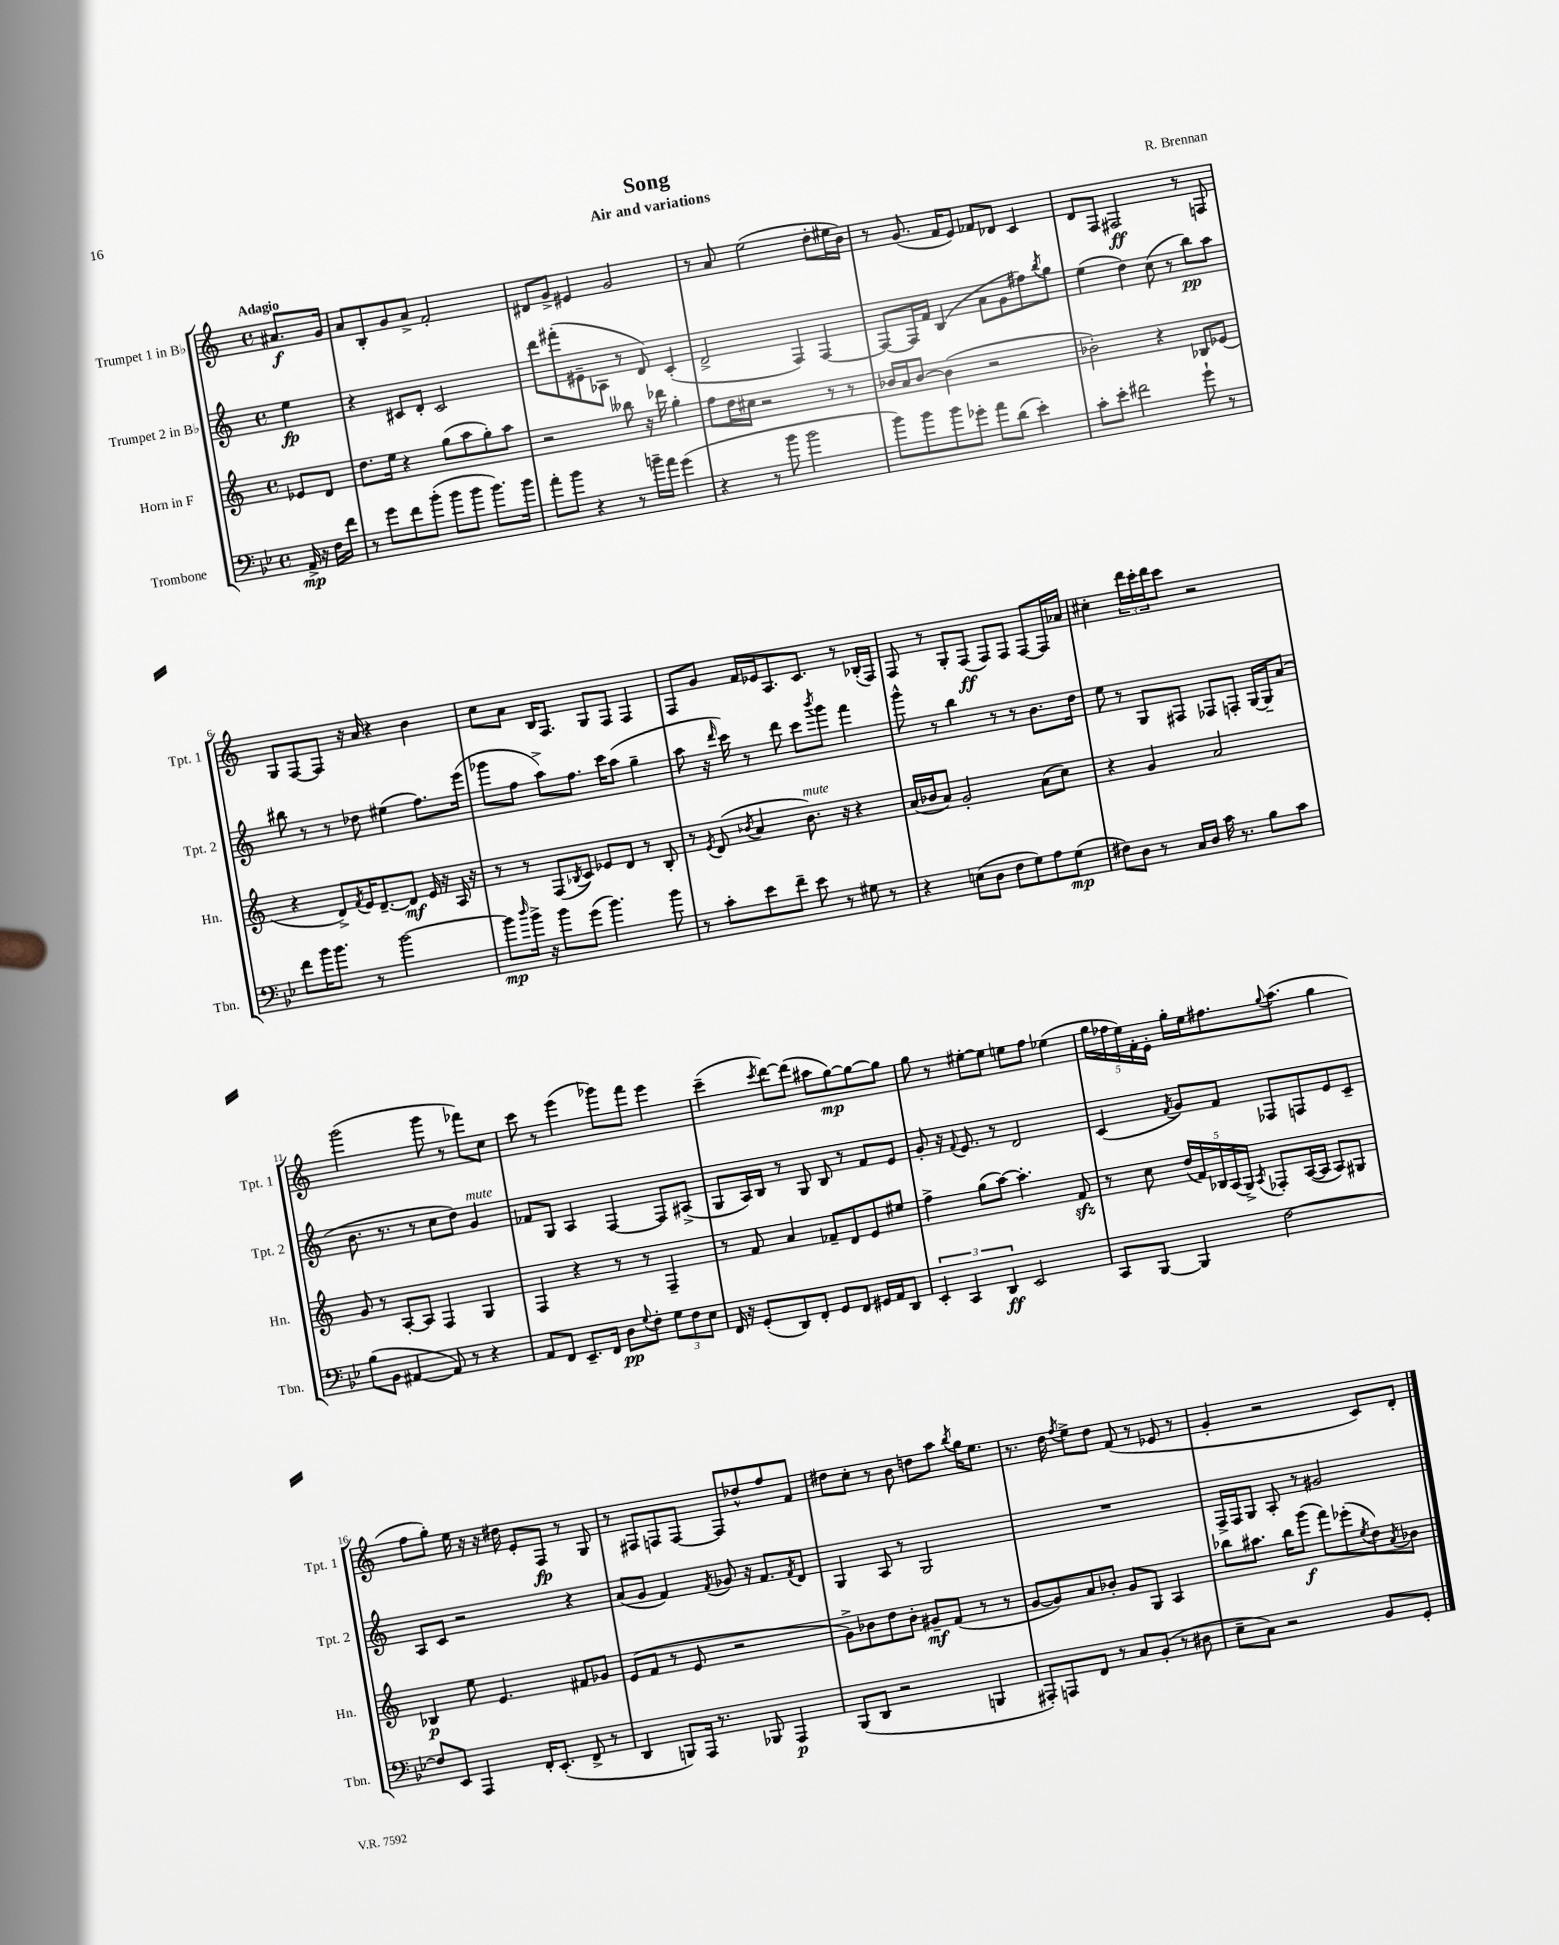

**kern	**kern	**kern	**kern
*staff4	*staff3	*staff2	*staff1
*clefF4	*clefG2	*clefG2	*clefG2
*k[b-e-]	*k[]	*k[]	*k[]
*M4/4	*M4/4	*M4/4	*M4/4
*met(c)	*met(c)	*met(c)	*met(c)
16AA^	8e-	4ee	8.a#
16r	.	.	.
16F	8d	.	.
16f	.	.	16g
=	=	=	=
8r	8.dd	4r	8a
8g	.	.	8B'
.	16ee	.	.
8f	4r	8c#	8g
(8b-'	.	8d'	8a^
8b-	(8gg	2c#	2f'
8b-	8aa	.	.
8.b-)	8gg')	.	.
.	8aa	.	.
16b-	.	.	.
=	=	=	=
8a'	2r	8ddd	8d#
8b-	.	(8fff#'	8g^
4r	.	8e#~	4e#
.	.	8A-	.
8r	8bb--	8r	2g
16b~	16r	8d)	.
16a	16ddd-	.	.
(4g	4gg'	(4c'	.
=	=	=	=
4r	8ff	2d^	8r
.	16dd	.	8a
.	16cc#	.	.
8r	2r	.	(2ee
8b-	.	.	.
2b-	.	4F)	.
.	8r	[4F	8dd'
.	8r	.	16ee#
.	.	.	16b)
=	=	=	=
8b-)	16b-	8F_	8r
.	16a	.	.
8b-	[8b-	16F]	(8.g
.	.	16f	.
8b-	(4b-]	(4B	.
.	.	.	16f
8g-'	.	.	8e)
8a	2r	8a	8f-
(8d	.	8g	8d-
4e-')	.	8ff#)	4c
.	.	8qbb	.
.	.	8gg	.
=	=	=	=
8c'	2b-')	(4ee	8d
8e-'	.	.	8F
2f#	.	4dd)	2F#
.	4r	(8cc	.
.	.	8r	.
8g`	8B-	8bb)	8r
8r	(8e-	8aa	8F
=	=	=	=
8f	4r	8bb#	8G
16b-	.	8r	[8F
8.b-	.	.	.
.	8d^)	8r	8F]
.	8qf	.	.
8r	16e	8dd-	16r
.	[8.d~	.	16a
[2b-	.	(4ee#	4r
.	8d]	.	.
.	16e	8.ff)	4b
.	16r	.	.
.	16A	.	.
.	16r	(16eee	.
=	=	=	=
8b-]	8r	8ggg-	8cc
16qqdd	.	.	.
16b-^	8r	8ff	8a
16r	.	.	.
8b-	(8F	8aa^)	16B
.	.	.	8.F
.	8qB-	.	.
(8g	8c)	8.ff	.
4.b-)	8e-	.	8G
.	.	16ccc	.
.	8d	(8aa	8F
.	8r	4gg~	4F
8b-	8B-'	.	.
=	=	=	=
8r	8r	8aa	8F
.	8qe	.	.
8c'	(8d	16r	8g
.	.	16qqddd	.
.	.	16ccc)	.
.	8qb-	.	.
8e-	4a	8r	16f
.	.	.	16e-
8f~	.	8ddd	8.A
8e-	8.b-)	8ccc	.
.	.	.	8.c
.	.	8qbbb	.
8r	.	8ggg	.
.	16r	.	.
8G#	4r	4fff	8r
8r	.	.	(16B-'
.	.	.	16F)
=	=	=	=
4r	(16a	8ggg^^	8F
.	16b-	.	.
.	8a)	8r	8r
(8E	2g'	4bb	8G'
8D	.	.	(8F
8F	.	8r	8F)
8G)	.	8r	8F
8A	(8a	8.b	[8F
(8G	8cc)	.	16F]
.	.	16dd	16a-
=	=	=	=
8F#)	4r	8ee	4cc#'
8D	.	8r	.
8r	4g	8G	24ddd
.	.	.	24ccc'
.	.	.	24ddd
16C	.	8F#	8ccc
16D	.	.	.
16c	2a	8F-	2r
8.r	.	.	.
.	.	8F'	.
8B-	.	[16G	.
.	.	16G~]	.
8c	.	(8a	.
=	=	=	=
(8B-	8g	8.b	(2ggg
8BB-	8r	.	.
.	.	8.r	.
[4AA#	[8A'	.	.
.	8A]	8r	.
8AA#])	4F	8cc	8ggg
8r	.	8dd)	8r
4r	4G	4g	8fff-)
.	.	.	8cc
=	=	=	=
8AA	4F	8f-	8ccc
8FF	.	8G	8r
8.EE-~	4r	4A	(4eee
16FF	.	.	.
8D	8r	[4F	8ggg-)
8qqG	.	.	.
8F'	8r	.	8fff
12G	4F~	8F]	4eee
12F	.	.	.
.	.	(8A#^	.
12E-	.	.	.
=	=	=	=
16FF	8r	8G	(4ccc~
16r	.	.	.
(8GG'	8f	16A)	.
.	.	16B	.
.	.	.	8qccc
8DD)	4a	8r	[8ddd)
8FF'	.	8G	(8ddd]
8GG	8f-~	8B	8aa#
8FF	8d	8r	[8gg)
16GG#	8e	8f	8gg_
16AA	.	.	.
8DD	8ee#	8e	8gg]
=	=	=	=
6EE-'	4ff^	8g'	8gg
.	.	16r	8r
6CC	.	.	.
.	.	8qqf	.
.	.	8.e	.
.	(8gg	.	[8ee#'
6DD	.	.	.
.	[8aa)	8r	8ee#]
2EE-	4.aa']	2d	8ee
.	.	.	8ff
.	.	.	(4ee-
.	8f	.	.
=	=	=	=
8CC	8r	(4c	20gg
.	.	.	20ff-
.	.	.	20ee)
[8BBB-	8cc	.	.
.	.	.	20f'
.	.	.	20e'
.	.	8qf	.
4BBB-]	(20dd	8g)	16gg'
.	20f)	.	.
.	.	.	16ee
.	20B-	.	.
.	.	8f	8.ff#
.	(20A	.	.
.	20G^)	.	.
.	8qA	.	.
[2F	8F-'	8F-	.
.	.	.	8qqgg
.	.	.	(8.aa
.	([16A	8F	.
.	16A]	.	.
.	8A)	8e	4gg
.	8G#	8c~	.
=	=	=	=
8F]	4B-	8A	8ff
8EE-	.	8c	8gg')
4AAA	8ee	2r	16ee
.	.	.	16r
.	4.e	.	16r
.	.	.	16dd#
16FF'	.	.	8e'
(8.EE-'	.	.	.
.	.	.	8F
8FF^	8f#	4r	8r
8r	8g-	.	8G
=	=	=	=
4DD	(8e	(8a	8r
.	8f	8g	8F#
8BBB)	8r	4f)	8F
16AAA	8e	.	[8F
8.r	.	.	.
.	.	8qf	.
.	2r	8g-	8F]
8BBB-	.	16r	8dd-^^
.	.	8.f	.
4AAA	.	.	8ff
.	.	8qf	.
.	.	8d	8f
=	=	=	=
(8BBB-	8g^)	4G	8dd#
8DD	8b-	.	8cc'
2r	8dd	8A	8r
.	8b-'	8r	8b
.	8g#~	2G	8dd
.	(8f	.	8aa
.	.	.	8qbb
4BBB	8r	.	16gg
.	.	.	8.ee
.	8r	.	.
=	=	=	=
8AAA#')	[8g	1r	8.r
8AAA	8g])	.	.
.	.	.	16dd
.	.	.	8qff
8FF	8a	.	8ee^
8r	8b-'	.	8dd
8C	8g	.	(8f
(8BB-'	8G	.	8r
8r	4A	.	8e-
8D#	.	.	8r
=	=	=	=
8E-~	8bb-	16F^	4g'
.	.	16F	.
8C)	8.aa#	8G	.
2r	.	8A'	2r
.	16bb-	.	.
.	(8ggg	8r	.
.	8fff)	2g#	.
.	(8eee-'	.	.
.	8qee	.	.
8BB-	8dd)	.	8c)
.	8qa	.	.
8GG'	8b-	.	8d'
==	==	==	==
*-	*-	*-	*-
